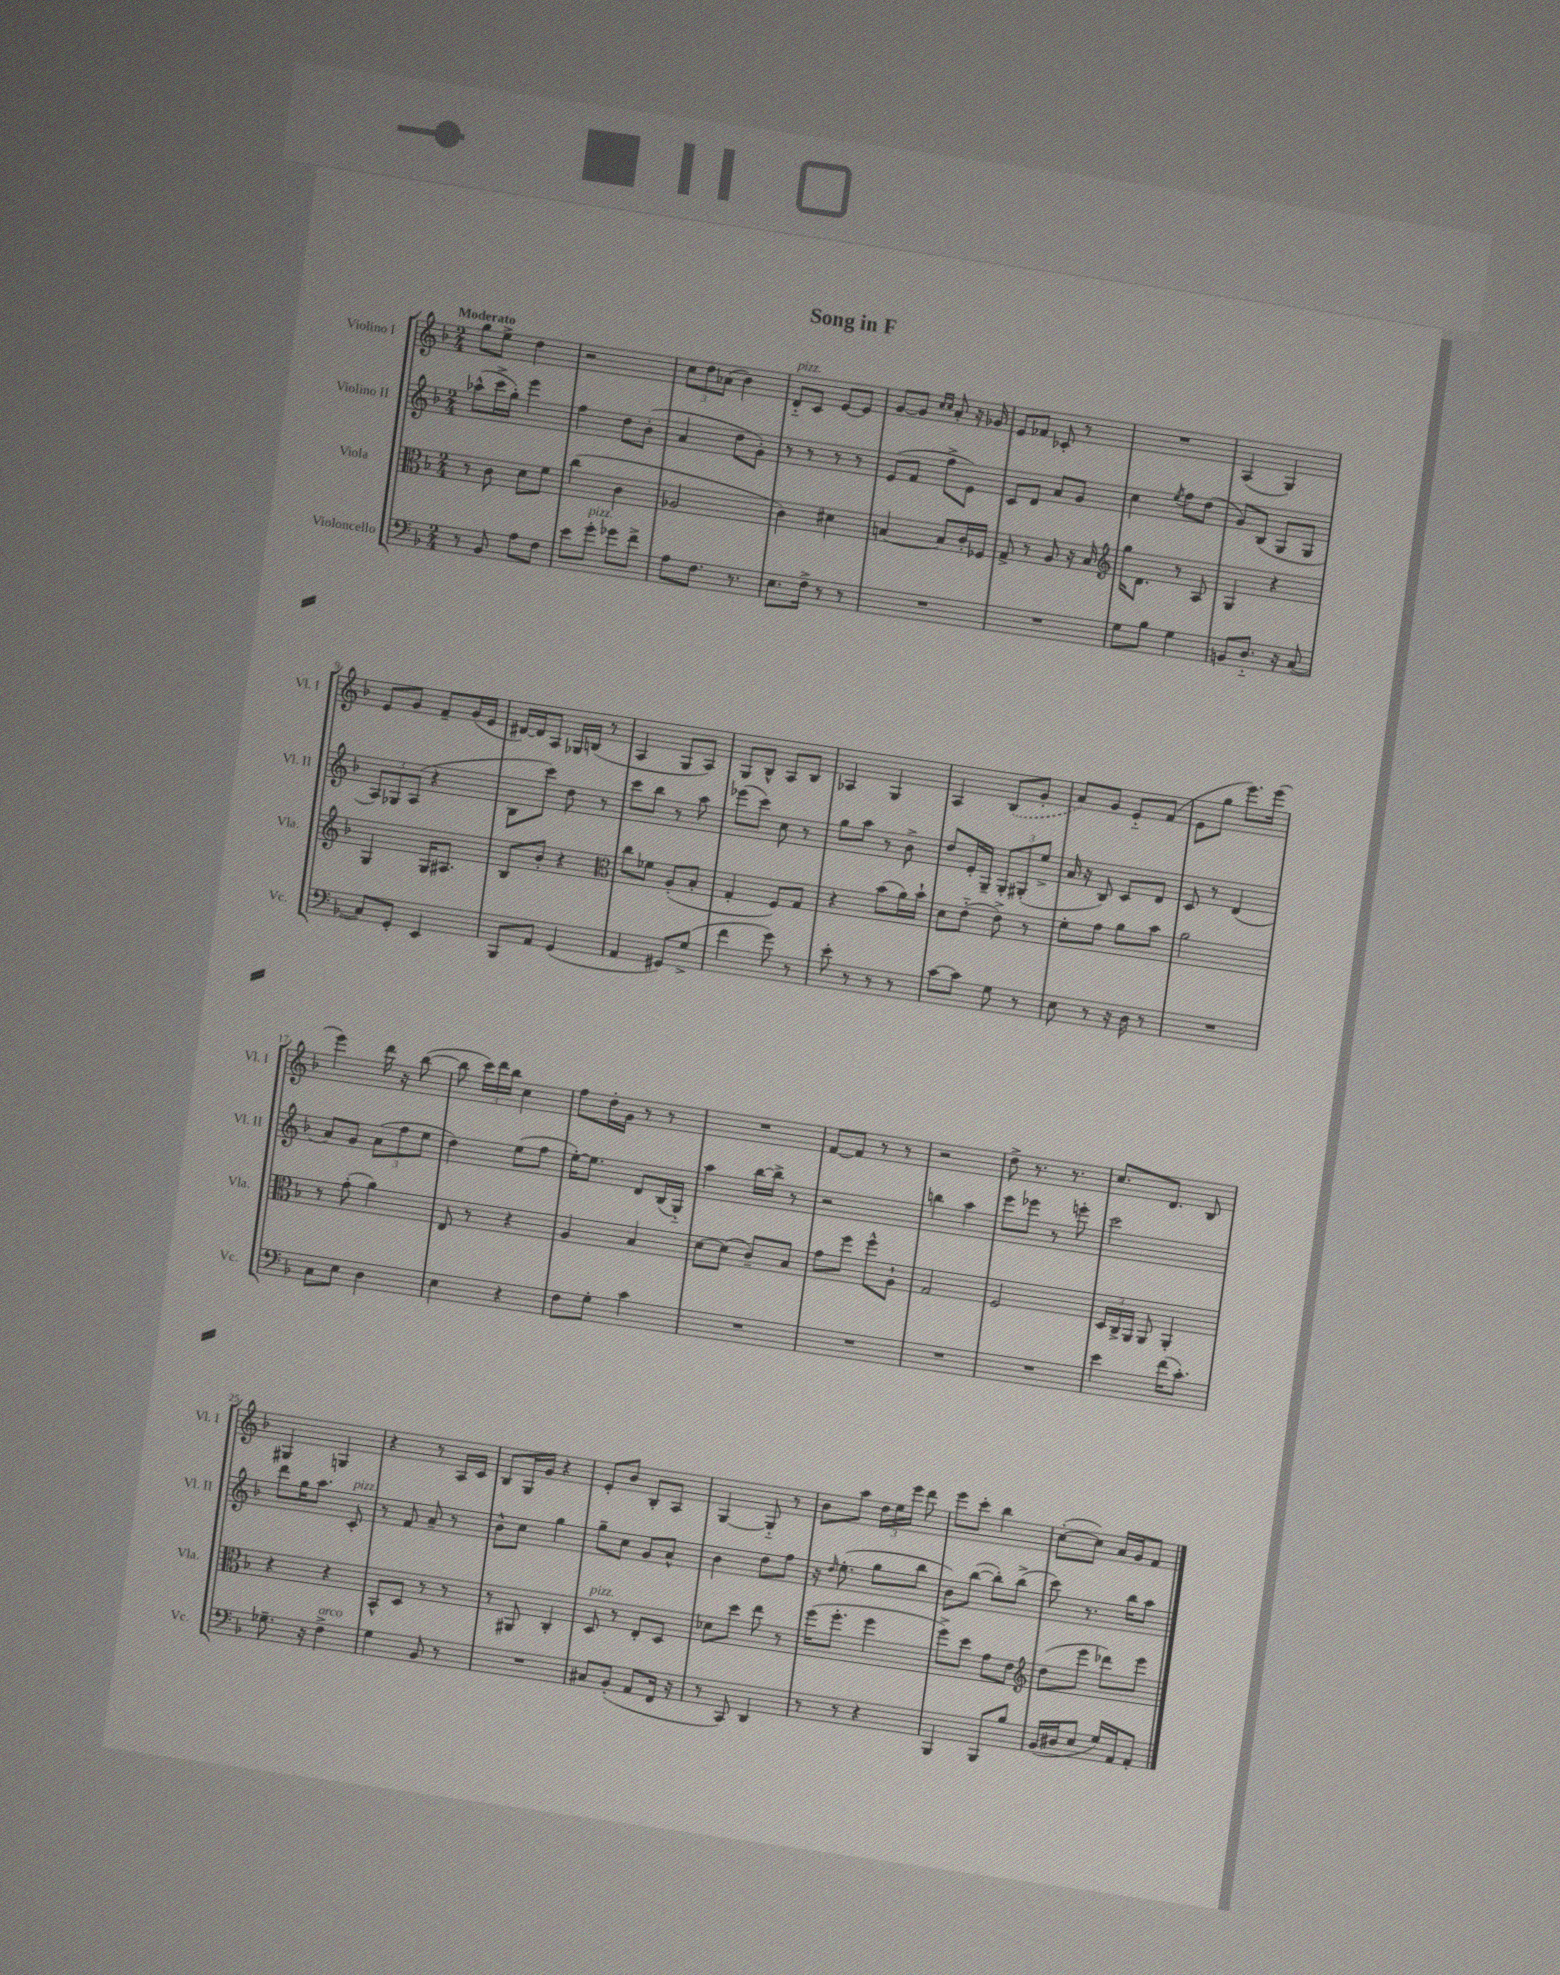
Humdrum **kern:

**kern	**kern	**kern	**kern
*part4	*part3	*part2	*part1
*staff4	*staff3	*staff2	*staff1
*I"Violoncello	*I"Viola	*I"Violino II	*I"Violino I
*I'Vc.	*I'Vla.	*I'Vl. II	*I'Vl. I
*clefF4	*clefC3	*clefG2	*clefG2
*k[b-]	*k[b-]	*k[b-]	*k[b-]
*M2/4	*M2/4	*M2/4	*M2/4
=1	=1	=1	=1
!	!	!	!LO:TX:a:B:t=Moderato
8r	8r	(8aa-X^^\L	8gg\L
8BB-/	8c\	16ccc^\L	8ee^\J
.	.	16gg'\JJ)	.
8A\L	8d\L	4eee\	4dd\
8F\J	8f\J	.	.
=2	=2	=2	=2
8e\L	(4cc\	4ff\	2r
!LO:TX:a:i:t=pizz.	!	!	!
8g'\J	.	.	.
8g-X\L	4c\	8dd\L	.
8f^\J	.	(8b-'\J	.
=3	=3	=3	=3
8A\L	2A-X/	4a/	12cc\L
.	.	.	12dd\
8.F\J	.	.	.
.	.	.	(12a-X\J
.	.	8dd\L	4b-\)
8.r	.	.	.
.	.	8g'\J)	.
=4	=4	=4	=4
!	!	!	!LO:TX:a:i:t=pizz.
8.E\L	4c\)	8r	8d/L
.	.	8r	8c/J
16F^\Jk	.	.	.
8r	4d#X\	8r	[8e/L
8r	.	8r	8e/J]
=5	=5	=5	=5
2r	[4Bn/	(8e/L	[8g/L
.	.	8f/J	8g/J]
.	.	.	16qqcc/LL
.	.	.	16qqcc/JJ
.	8B/L]	8ff^\L	8a'/
.	16c'/L	8e\J)	16r
.	16F-X/JJ	.	16g-X/
=6	=6	=6	=6
2r	8G^/	8c/L	8e/L
.	8r	8d/J	8f-X/J
.	8A/	8a/L	8c-X'/
.	16r	8g/J	8r
.	16B-/	.	.
=7	=7	=7	=7
*	*clefG2	*	*
8G\L	16gg\KL	4cc\	2r
.	8.d\J	.	.
8B-\J	.	.	.
.	.	8qee/	.
4G\	8r	8ff\L	.
.	8A/	(8dd\J	.
=8	=8	=8	=8
8BBn/L	4G/	8g/L)	(4A/
8.D/J	.	(8B-/J	.
.	4r	8G/L	4G/)
16r	.	.	.
([8C/	.	8G/J	.
!!LO:LB:g=z
=9	=9	=9	=9
8C/L])	4G/	12A/L)	8e/L
.	.	12G-X/	.
8GG'/J	.	.	8g/J
.	.	(12A/J	.
4EE/	16G/KL	4r	8f~/L
.	8.A#X/J	.	.
.	.	.	(16g/L
.	.	.	16e/JJ
=10	=10	=10	=10
8BBB-/L	8B-/L	8B-\L	[16d#X/LL)
.	.	.	16d#/J]
8AA/J	8b-'/J	8ccc\J)	8A/J
(4GG/	4r	8dd\	16G-X/LL
.	.	.	(16Bn/JJ
.	.	8r	8r
=11	=11	=11	=11
*	*clefC3	*	*
4AA/	8cc\L	8ccc\L	4A/
.	8f-X\J	8bb-\J	.
8GG#X/L)	(8A'/L	8r	8G/L
(8G^/J	8B-'/J	8aa\	8A/J)
=12	=12	=12	=12
4f\	4G'/	(8eee-X\L	8G/L
.	.	8ccc\J)	8B-^^/J
8g\)	8F/L)	8cc\	8A/L
8r	8G/J	8r	8B-/J
=13	=13	=13	=13
8e'\	4r	8gg\L	4A-X/
8r	.	8aa\J	.
8r	(8b-\L	8r	4G/
8r	16a\L)	8b-^\	.
.	16b-`\JJ	.	.
=14	=14	=14	=14
[8c\L	8d\L	8dd/L	4A/
8c\J]	(8e\J	16e'/L	.
.	.	16G~/JJ	.
8G\	8e^\)	12G'/L	(8B-/L
.	.	(12G#X'/	.
8r	8r	.	8g'/J
.	.	12ee^/J	.
=15	=15	=15	=15
8E\	8f'\L	16a/	8a/L)
.	.	16r	.
8r	8g\J	8B-/)	8g/J
16r	8a\L	8c/L	8e/L
16D\	.	.	.
8r	8b-\J	8d/J	(8f/J
=16	=16	=16	=16
2r	2a\	8c/	8e\L
.	.	8r	8gg\J
.	.	(4d/	8.eee\L)
.	.	.	(16eee\Jk
!!LO:LB:g=z
=17	=17	=17	=17
8C\L	8r	8a/L)	4eee\)
8E\J	(8g'\	8g/J	.
4D\	4a\)	(12a\L	16ddd\
.	.	.	16r
.	.	12ff\	.
.	.	.	([8bb-\
.	.	12ee\J	.
=18	=18	=18	=18
4E\	8E/	4dd\)	8bb-\]
.	8r	.	24ccc\LL)
.	.	.	24ddd\
.	.	.	24bb-\JJ
4r	4r	(8ee\L	4cc\
.	.	8ff\J	.
=19	=19	=19	=19
8F\L	4A/	[16ee'\KL)	8ff\L
.	.	8.ee\J]	.
8G'\J	.	.	16dd'\L
.	.	.	16g\JJ
4c\	4B-/	8d/L	8r
.	.	(16B-/L	8r
.	.	16G/JJ)	.
=20	=20	=20	=20
2r	[8d\L	4aa\	2r
.	(8d\J]	.	.
.	8c~/L)	[16bb-\LL	.
.	.	16bb-^\JJ]	.
.	8B-/J	8r	.
=21	=21	=21	=21
2r	8g\L	2r	[8f/L
.	8ff\J	.	8f/J]
.	8ff^^\L	.	8r
.	8A`\J	.	8r
=22	=22	=22	=22
2r	2G/	4bbn\	2r
.	.	4aa\	.
=23	=23	=23	=23
2r	2F/	8eee\L	8dd^\
.	.	8eee-X\J	8.r
.	.	8r	.
.	.	.	8.r
.	.	8eeen'\	.
=24	=24	=24	=24
4e\	24D/LL	2ccc\	8.cc/L
.	24C^/	.	.
.	24AA/JJ	.	.
.	8AA/	.	.
.	.	.	8.d/J
(16f\KL	4AA'/	.	.
8.c'\J)	.	.	.
.	.	.	8B-/
!!LO:LB:g=z
=25	=25	=25	=25
8.G-X~\	4r	8ddd\L	4G#X/
.	.	16gg\K	.
16r	.	8.aa\J	.
!LO:TX:a:i:t=arco	!	!	!
4F^\	4r	.	4Gn/
!	!	!LO:TX:a:i:t=pizz.	!
.	.	8c'/	.
=26	=26	=26	=26
4G\	8BB-^^/L	8r	4r
.	8D/J	8f/	.
8BB-/	8r	8a~/	8r
8r	8r	8r	16A/LL
.	.	.	16c/JJ
=27	=27	=27	=27
2r	8r	8b-^^\L	8B-/L
.	8AA#X/	8cc\J	16G/L
.	.	.	16g/JJ
.	4C'/	4gg\	4r
=28	=28	=28	=28
!	!LO:TX:a:i:t=pizz.	!	!
8C#X/L	8D/	8gg~\L	8e'/L
(8BB-'/J	8r	8cc\J	8b-/J
8AA/L	8E'/L	8g/L	8B-'/L
16FF/Jk	8D/J	8a^^/J	8A/J
16r	.	.	.
=29	=29	=29	=29
8r	8d-X\L	4b-\	[4G/
8CC/)	8dd\J	.	.
4DD/	8ee\	8dd\L	8G/]
.	8r	8ff\J	8r
=30	=30	=30	=30
8r	(16ff\KL	16r	8b-\L
.	.	16qqdd/	.
.	8.ff'\J	(8.ee'\	.
8r	.	.	8aa\J
4r	4ff\	8gg\L	24dd\LL
.	.	.	24ee\
.	.	.	24eee\JJ
.	.	8bb-\J	8ddd\
=31	=31	=31	=31
4BBB-/	8ff^\L)	8b-\L)	8eee\L
.	8dd\J	([8bb-\J	8ccc'\J
8BBB-/L	8g\L	8bb-'\L])	4bb-\
8B-/J	8e\J	(8bb-^\J	.
=32	=32	=32	=32
*	*clefG2	*	*
(16BB-/LL	(8dd\L	8ccc\)	([8cc'\L
16D#X/J	.	.	.
8E/J	8eee\J	8.r	8cc\J])
16G/LL)	8ddd-X\L)	.	16a/LL
16AA/J	.	16bb-\KL	16g/J
8AA'/J	8eee\J	8aa\J	8f/J
==	==	==	==
*-	*-	*-	*-
